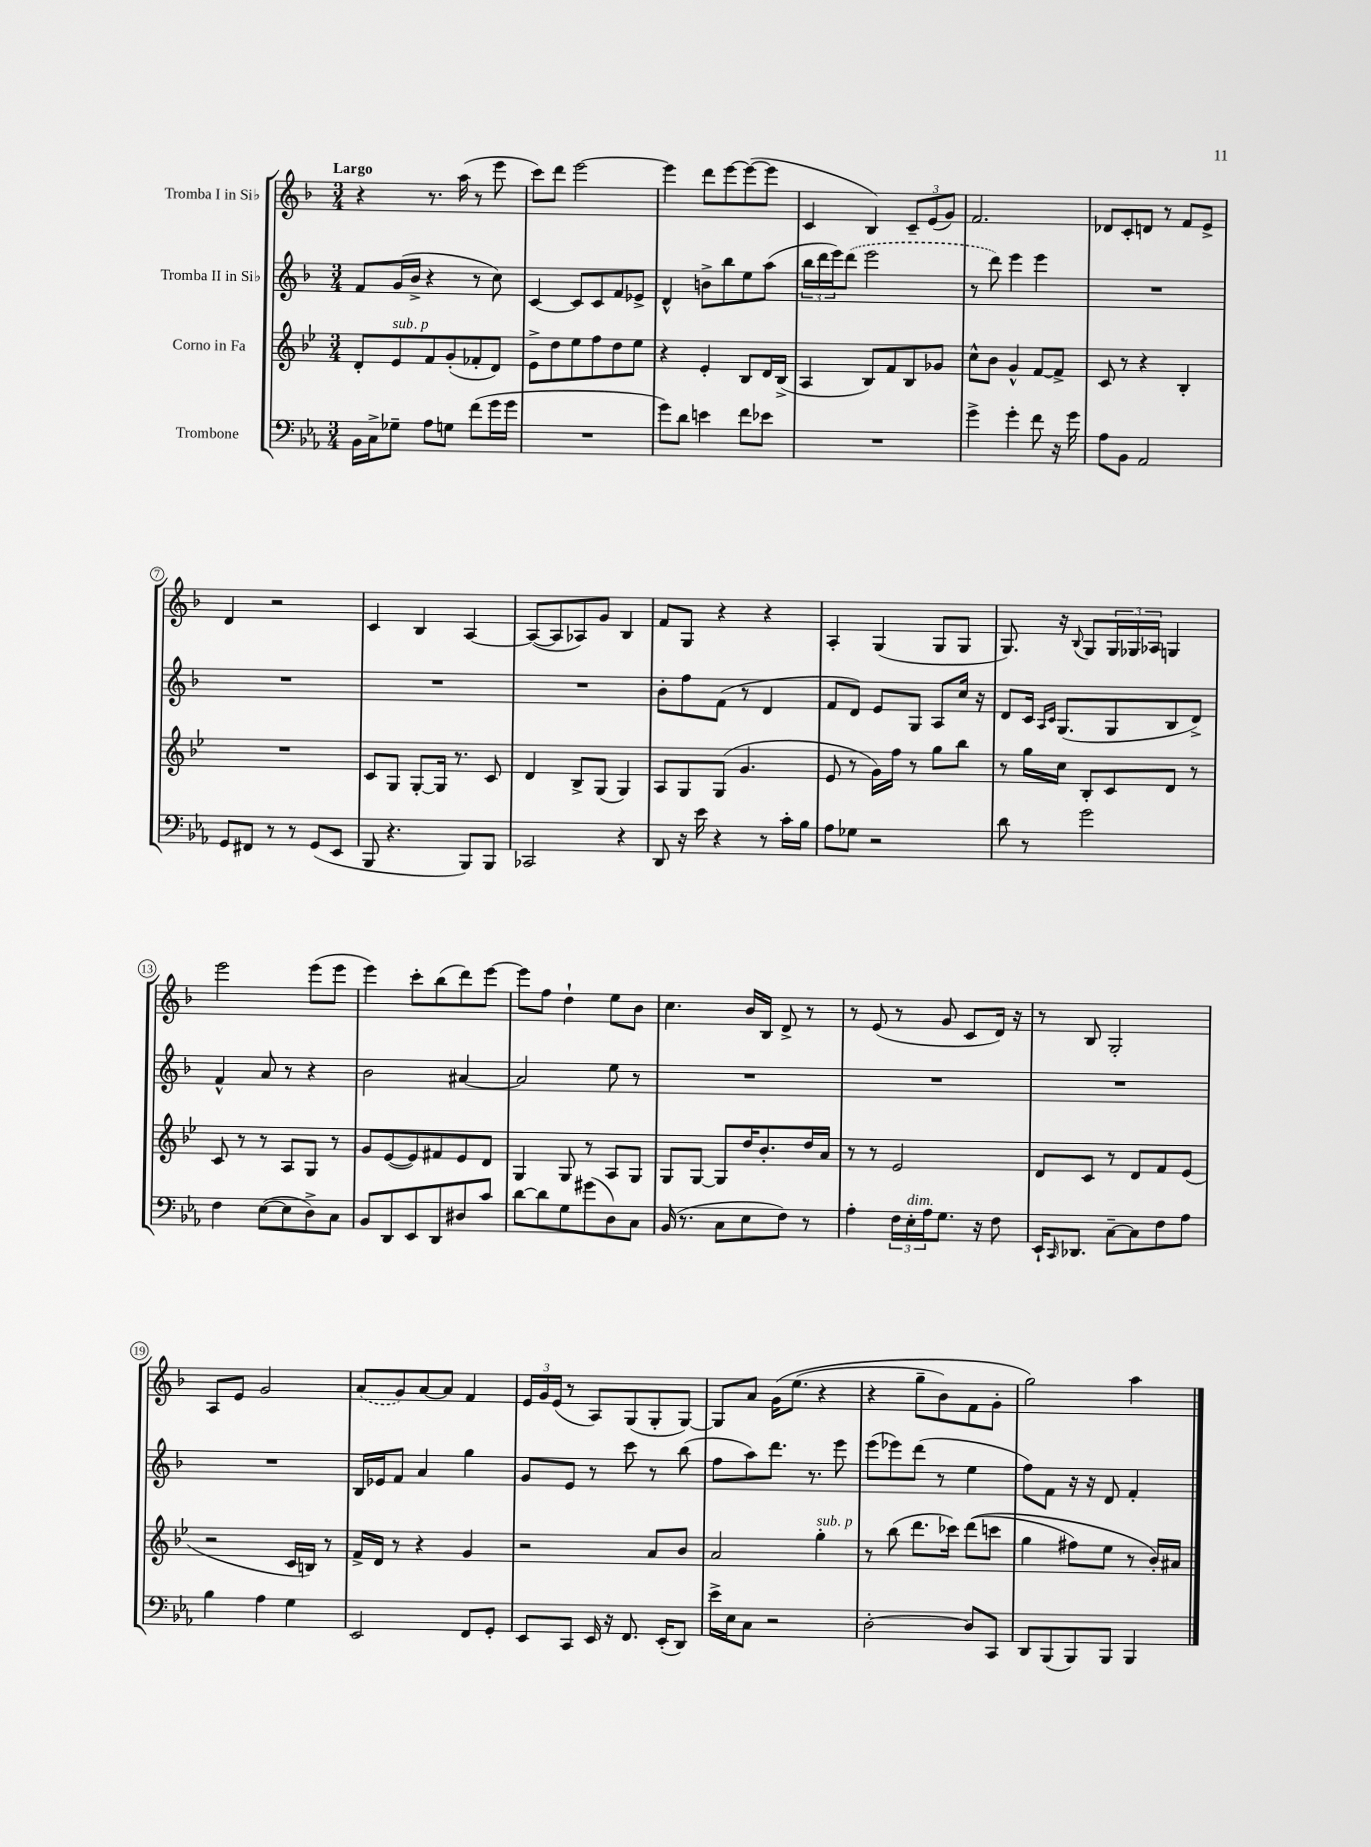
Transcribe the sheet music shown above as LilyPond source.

<<
\new StaffGroup <<
\new Staff = "s0" \with { instrumentName = "Tromba I in Sib" } {
    \clef treble \key f \major \numericTimeSignature \time 3/4 \tempo "Largo"
    r4 r8. a''16( r8 e'''8 |
    c'''8) d'''8 e'''2~ |
    e'''4 d'''8 e'''8~ e'''8~( e'''8 |
    c'4 bes4) \tuplet 3/2 { c'8-- e'8( g'8) } |
    f'2. |
    des'8 c'8-. d'8 r8 f'8 e'8-> |
    d'4 r2 |
    c'4 bes4 a4~ |
    a8~( a8 aes8) g'8 bes4 |
    f'8 g8 r4 r4 |
    a4-. g4( g8 g8 |
    g8.) r16 \appoggiatura { bes8 } g8 \tuplet 3/2 { g16 ges16 aes16 } g4 |
    e'''2 e'''8( e'''8 |
    e'''4) c'''8-. bes''8( d'''8) e'''8~ |
    e'''8 f''8 d''4-! e''8 bes'8 |
    c''4. bes'16 bes16 d'8-> r8 |
    r8 e'8( r8 g'8 c'8 d'16) r16 |
    r8 bes8 g2-. |
    a8 e'8 g'2 |
    \once \slurDashed a'8( g'8) a'8~ a'8 f'4 |
    \tuplet 3/2 { e'16 g'16 e'16( } r8 a8) g8( g8-. g8~) |
    g8 a'8 g'16\( e''8.( r4 |
    r4 g''8-- bes'8) f'8 g'8-. |
    g''2\) a''4 \bar "|." |
}
\new Staff = "s1" \with { instrumentName = "Tromba II in Sib" } {
    \clef treble \key f \major \numericTimeSignature \time 3/4
    f'8 g'16( bes'16-> r4 r8 c''8) |
    c'4~ c'8 c'8 f'8 ees'8-> |
    d'4-^ b'8-> bes''8 e''8 a''8( |
    \tuplet 3/2 { bes''16 d'''16 e'''16) } \once \slurDashed d'''8( e'''2 |
    r8 d'''8) e'''4 e'''4 |
    R2. |
    R2. |
    R2. |
    R2. |
    bes'8-. f''8 f'8( r8 d'4 |
    f'8 d'8) e'8 g8 a8 c''16 r16 |
    d'8 c'16 \grace { a16 c'16 } g8.( g8 bes8 d'8->) |
    f'4-^ a'8 r8 r4 |
    bes'2 ais'4~ |
    ais'2 e''8 r8 |
    R2. |
    R2. |
    R2. |
    R2. |
    bes16 ees'16 f'8 a'4 g''4 |
    g'8 e'8 r8 c'''8 r8 bes''8( |
    f''8 a''8) d'''8. r8. e'''8 |
    e'''8( ees'''8) d'''8( r8 e''4 |
    f''8) f'8 r16 r16 d'8 f'4-. \bar "|." |
}
\new Staff = "s2" \with { instrumentName = "Corno in Fa" } {
    \clef treble \key bes \major \numericTimeSignature \time 3/4
    d'8-. ees'8^\markup { \italic "sub. p" } f'8 g'8-.( fes'8-. d'8) |
    ees'8-> d''8 ees''8 f''8 d''8 ees''8 |
    r4 ees'4-. bes8 d'16 bes16->( |
    a4 bes8) f'8 bes8 ges'8 |
    c''8-^ bes'8 g'4-^ f'8~ f'8-> |
    c'8 r8 r4 bes4-. |
    R2. |
    c'8 g8 g8~-. g16 r8. c'8 |
    d'4 bes8-> g8( g4) |
    a8 g8 g8( g'4. |
    ees'8 r8 g'16) f''16 r8 g''8 bes''8 |
    r8 g''16 c''16 bes8-. c'8 d'8 r8 |
    c'8 r8 r8 a8 g8 r8 |
    g'8 ees'8~( ees'8) fis'8 ees'8 d'8 |
    g4 g8 r8 a8 g8 |
    g8 g8~ g8 d''16 bes'8.-. d''16 a'16 |
    r8 r8 ees'2 |
    d'8 c'8 r8 d'8 f'8 ees'8( |
    r2 c'16 b16) r8 |
    f'16-> d'16 r8 r4 g'4 |
    r2 a'8 bes'8 |
    a'2 g''4-.^\markup { \italic "sub. p" } |
    r8 bes''8( d'''8. ces'''16) d'''8(\( c'''8 |
    g''4 fis''8) ees''8 r8 bes'16-.\) ais'16 \bar "|." |
}
\new Staff = "s3" \with { instrumentName = "Trombone" } {
    \clef bass \key ees \major \numericTimeSignature \time 3/4
    bes,16 c16-> ges8-- aes8 g8 f'8( g'16 g'16 |
    R2. |
    g'8) d'8 e'4 f'8 ees'8 |
    R2. |
    g'4-> g'4-. f'8 r16 g'16 |
    aes8 bes,8 aes,2 |
    g,8 fis,8 r8 r8 g,8( ees,8 |
    bes,,8 r4. bes,,8) bes,,8 |
    ces,2 r4 |
    d,8 r16 ees'16 r4 r8 c'16-. bes16 |
    aes8 ges8 r2 |
    d'8 r8 g'2 |
    f4 ees8~( ees8 d8->) c8 |
    bes,8 d,8 ees,8 d,8 dis8 c'8 |
    d'8~ d'8 g8 gis'8( d8) c8 |
    bes,16( r8. c8 ees8 f8) r8 |
    aes4-. \tuplet 3/2 { f16 ees16-.^\markup { \italic "dim." } aes16 } g8. r16 f8 |
    ees,16-! \grace { c,16 } des,8. c8~-- c8 f8 aes8 |
    bes4 aes4 g4 |
    ees,2 f,8 g,8-. |
    ees,8 c,8 ees,16 r16 f,8. ees,16-.( d,8) |
    ees'16-> ees16 c8 r2 |
    d2~-. d8 c,8 |
    d,8 bes,,8( bes,,8) bes,,8 bes,,4 \bar "|." |
}
>>
>>
\layout { \context { \Score \override BarNumber.stencil = #(make-stencil-circler 0.1 0.3 ly:text-interface::print) } }
